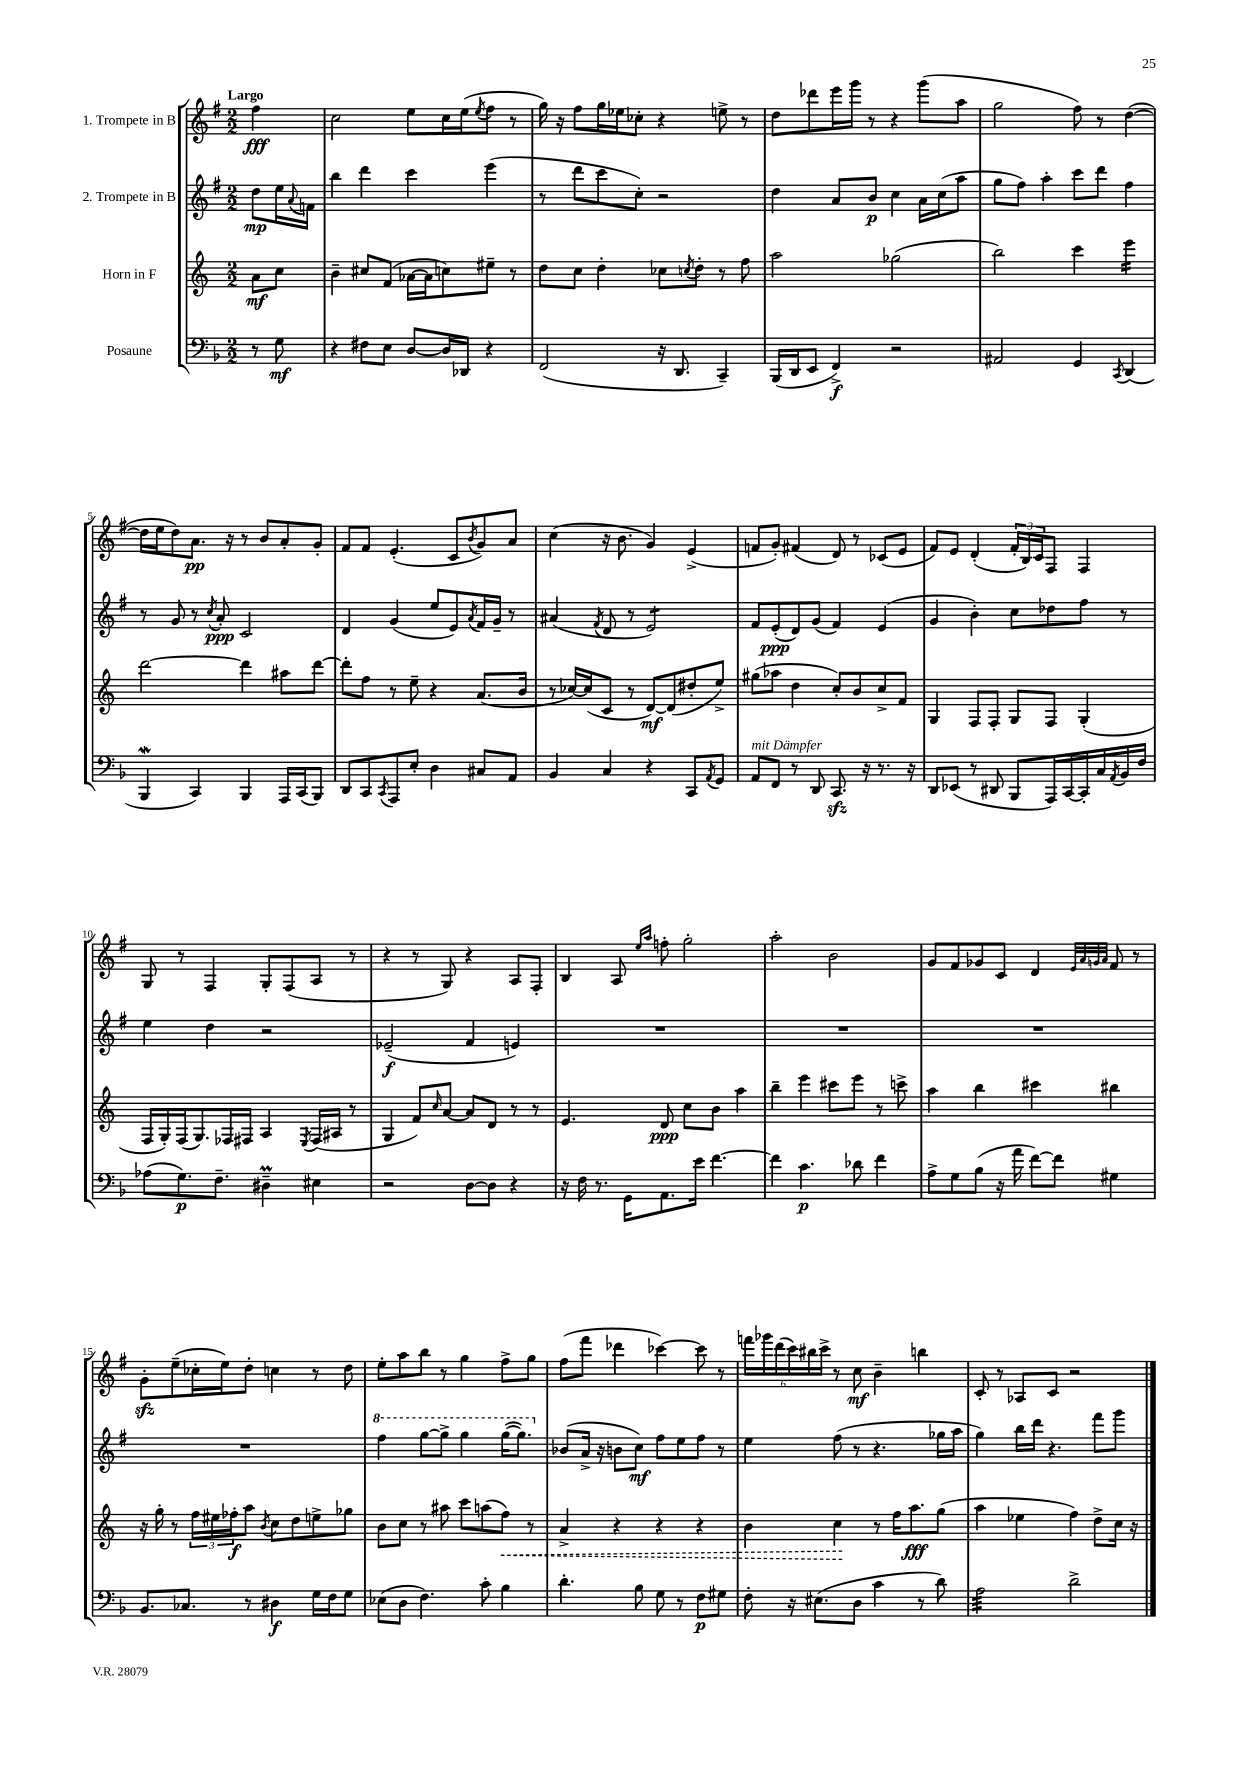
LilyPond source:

<<
\new StaffGroup <<
\new Staff = "s0" \with { instrumentName = "1. Trompete in B" } {
    \clef treble \key g \major \numericTimeSignature \time 2/2 \partial 4 \tempo "Largo"
    fis''4\fff |
    c''2 e''8 c''16 e''16( \acciaccatura { e''8 } fis''8 r8 |
    g''16) r16 fis''8 g''16 ees''16 ces''8-. r4 e''8-> r8 |
    d''8 des'''8 e'''16 g'''16 r8 r4 g'''8( a''8 |
    g''2 fis''8) r8 d''4~( |
    d''16 e''16 d''8) a'8.\pp r16 r8 b'8 a'8-. g'8-. |
    fis'8 fis'8 e'4.-.( c'8 \acciaccatura { b'8 } g'8) a'8 |
    c''4( r16 b'8. g'4) e'4->( |
    f'8 g'8-.) fis'4( d'8) r8 ces'8( e'8 |
    fis'8) e'8 d'4-.( \tuplet 3/2 { fis'16-. b16) c'16 } fis8 fis4 |
    g8 r8 fis4 g8-. fis8( a8 r8 |
    r4 r8 g8) r4 a8 fis8-. |
    b4 a8 \grace { e''16 a''16 } f''8-. g''2-. |
    a''2-. b'2 |
    g'8 fis'8 ges'8 c'8 d'4 \grace { e'32 a'32 g'32 a'32 } fis'8 r8 |
    g'8-.\sfz e''8--( ces''16-. e''16) d''8-. c''4 r8 d''8 |
    e''8-. a''8 b''8 r8 g''4 fis''8-> g''8 |
    fis''8( fis'''8 des'''4 ces'''4~) ces'''8 r8 |
    \tuplet 6/4 { f'''16 ges'''16 d'''16( c'''16) bis''16 c'''16-> } r8 c''8\mf b'4-- b''4 |
    c'8-. r8 aes8 c'8 r2 \bar "|." |
}
\new Staff = "s1" \with { instrumentName = "2. Trompete in B" } {
    \clef treble \key g \major \numericTimeSignature \time 2/2 \partial 4
    d''8\mp e''16 \appoggiatura { a'8 } f'16 |
    b''4 d'''4 c'''4 e'''4( |
    r8 d'''8 c'''8 c''8-.) r2 |
    d''4 a'8 b'8\p c''4 a'16 c''16( a''8 |
    g''8 fis''8) a''4-. c'''8 d'''8 fis''4 |
    r8 g'8 r8 \acciaccatura { c''8 } a'8-.\ppp c'2 |
    d'4 g'4( e''8 e'8) \acciaccatura { a'8 } fis'16 g'16-- r8 |
    ais'4( \acciaccatura { fis'8 } d'8 r8 e'2:8) |
    fis'8 e'8-.\ppp( d'8) g'8( fis'4) e'4( |
    g'4 b'4-.) c''8 des''8 fis''8 r8 |
    e''4 d''4 r2 |
    ees'2--\f( fis'4 e'4) |
    R1 |
    R1 |
    R1 |
    R1 |
    \ottava #1 fis'''4 g'''8~ g'''8-> g'''4 g'''16~( g'''8.) \ottava #0 |
    bes'8( a'16-> r16 b'8 c''8\mf) fis''8 e''8 fis''8 r8 |
    e''4 fis''8( r8 r4. ges''16 a''16 |
    g''4) b''16 d'''16 r4. fis'''8 g'''8 \bar "|." |
}
\new Staff = "s2" \with { instrumentName = "Horn in F" } {
    \clef treble \key c \major \numericTimeSignature \time 2/2 \partial 4
    a'8\mf c''8 |
    b'4-- cis''8 f'8( aes'16~ aes'16 c''8) eis''8-- r8 |
    d''8 c''8 d''4-. ces''8 \acciaccatura { c''8 } d''8-. r8 f''8 |
    a''2 ges''2( |
    b''2) c'''4 e'''4:16 |
    d'''2~ d'''4 ais''8 d'''8~ |
    d'''8-. f''8 r8 e''8-- r4 a'8.( b'16 |
    r8 ces''16~) ces''16( c'8 r8 d'8~\mf) d'8( dis''8-. e''8->) |
    gis''8( aes''8 d''4 c''8-.) b'8 c''8-> f'8 |
    g4 f8 f8-. g8 f8 g4-.( |
    f16 g16-.) f16( g8.) fes16 fis16 a4 \acciaccatura { e8 } fis16( ais16 r8 |
    g4 f'8) \grace { c''16 } a'8~ a'8 d'8 r8 r8 |
    e'4. d'8\ppp c''8 b'8 a''4 |
    b''4-- e'''4 cis'''8 e'''8 r8 c'''8-> |
    a''4 b''4 cis'''4 bis''4 |
    r16 g''16-. r8 \tuplet 3/2 { f''16 eis''16 fes''16-.\f } a''8 \acciaccatura { b'8 } c''8 d''8 e''8-> ges''8 |
    b'8 c''8 r8 ais''8 c'''8 a''8( \once \override Hairpin.style = #'dashed-line f''8\<) r8 |
    a'4-> r4 r4 r4 |
    b'4 c''4\! r8 f''16 a''8.\fff g''8( |
    a''4 ees''4 f''4) d''8-> c''16 r16 \bar "|." |
}
\new Staff = "s3" \with { instrumentName = "Posaune" } {
    \clef bass \key f \major \numericTimeSignature \time 2/2 \partial 4
    r8 g8\mf |
    r4 fis8 e8 d8~ d16 des,16 r4 |
    f,2( r16 d,8. c,4--) |
    bes,,16( d,16 e,8 f,4->\f) r2 |
    ais,2 g,4 \acciaccatura { c,8 } d,4( |
    bes,,4\mordent c,4) bes,,4 a,,16 c,16( bes,,8) |
    d,8 c,8 \acciaccatura { c,8 } a,,8 e8-. d4 cis8 a,8 |
    bes,4 c4 r4 c,8 \acciaccatura { a,8 } g,8 |
    a,8^\markup { \italic "mit Dämpfer" } f,8 r8 d,8 c,8.\sfz r16 r8. r16 |
    d,8 ees,8( r8 dis,8 bes,,8 a,,16) c,16~ c,16-. c16 \acciaccatura { a,8 } bes,16 f16 |
    aes8( g8.\p) f8.-- dis4--\prall eis4 |
    r2 d8~ d8 r4 |
    r16 f16 r8. g,16 a,8. e'16 f'4.~ |
    f'4 c'4.\p des'8 f'4 |
    a8-> g8 bes8( r16 a'16 f'8~) f'8 gis4 |
    bes,8. ces8. r8 dis4\f g16 f16 g8 |
    ees8( d8 f4.) c'8-. bes4 |
    d'4.-. bes8 g8 r8 f8\p gis8 |
    f8-. r16 eis8.( d8 c'4 r8 d'8) |
    a2:32 d'2-> \bar "|." |
}
>>
>>
